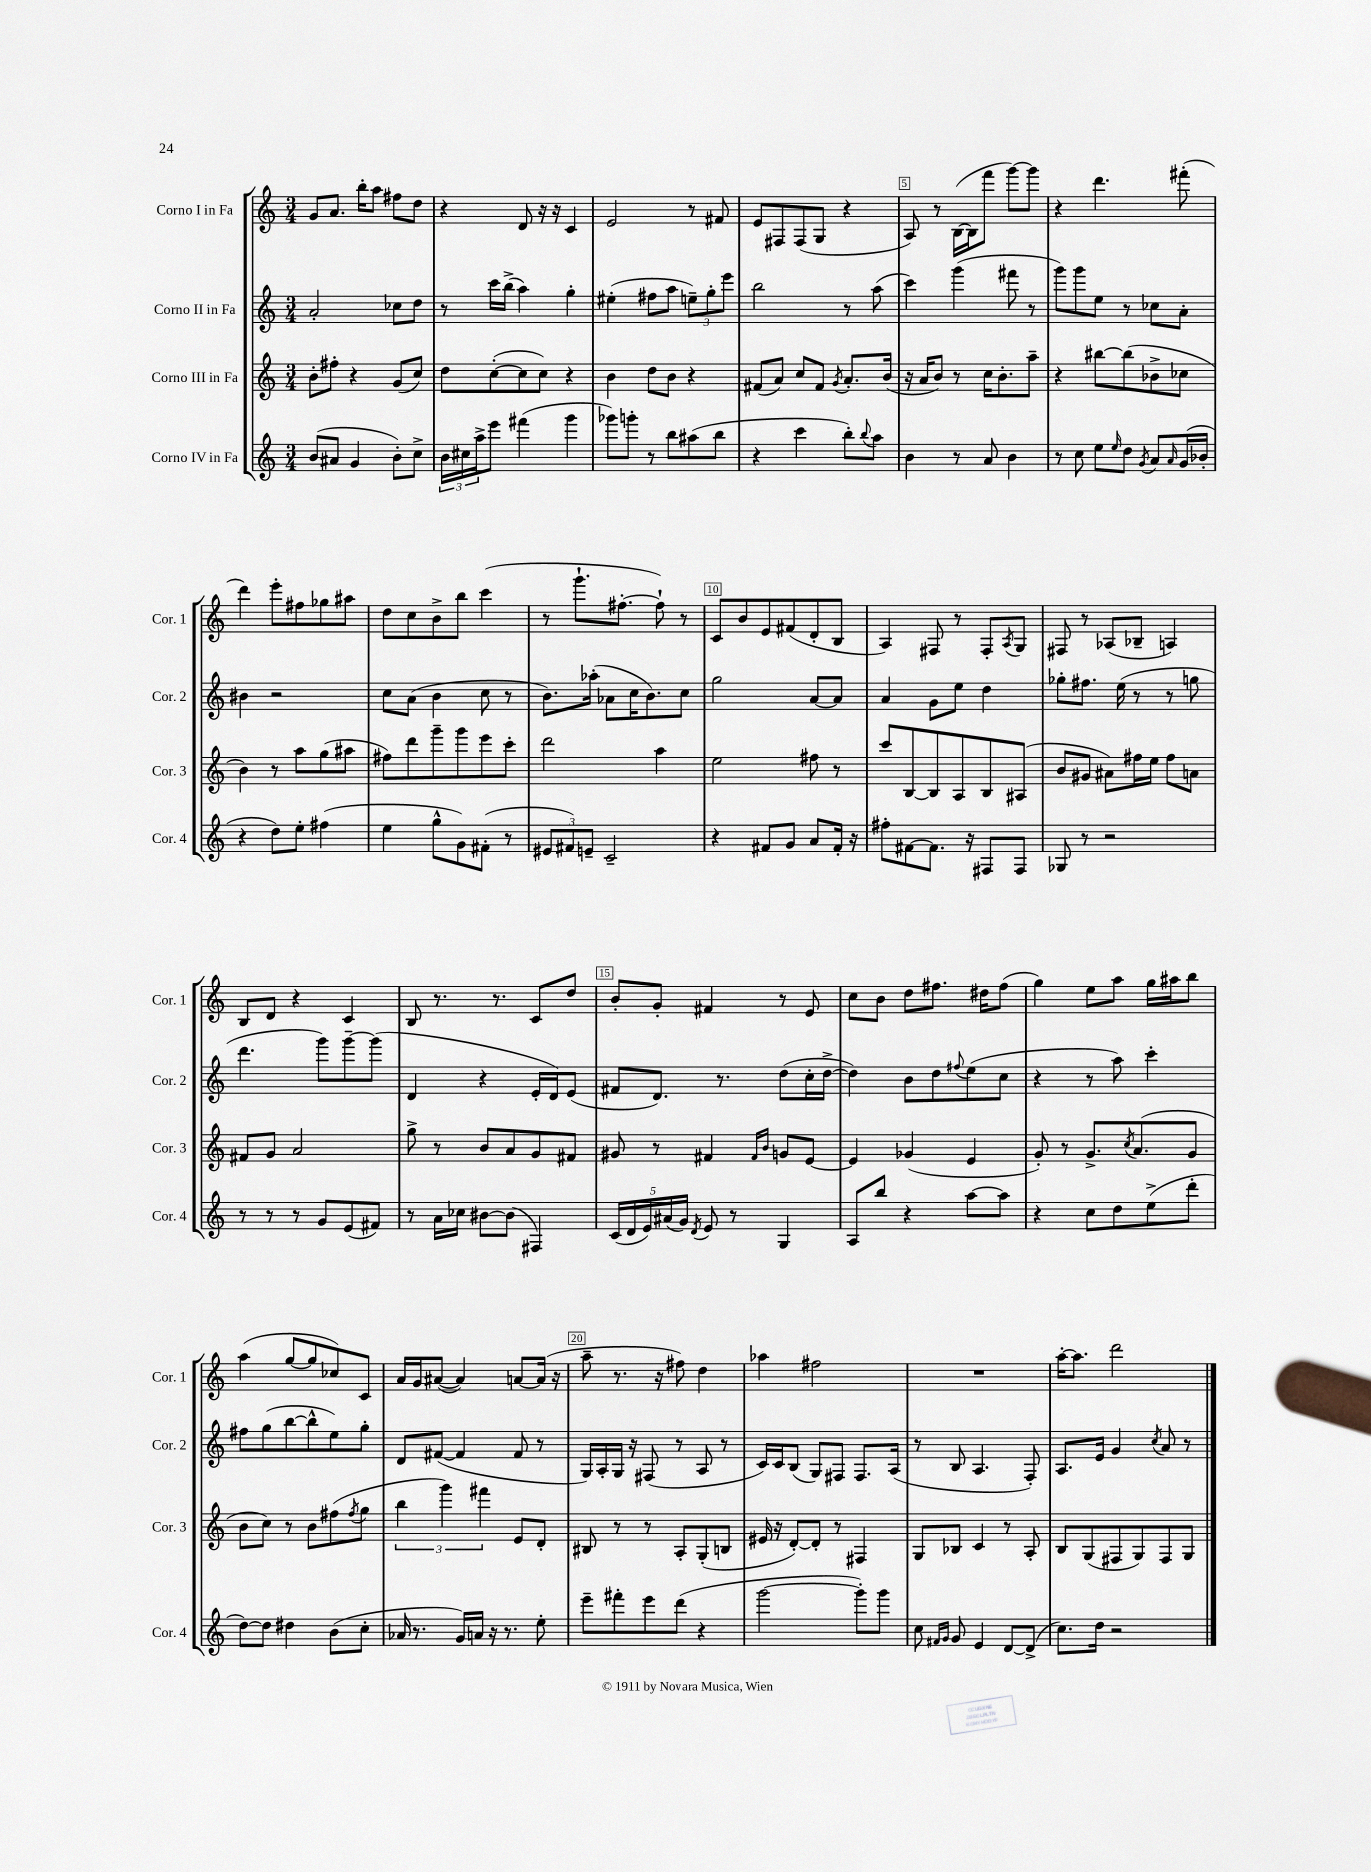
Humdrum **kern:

**kern	**kern	**kern	**kern
*staff4	*staff3	*staff2	*staff1
*clefG2	*clefG2	*clefG2	*clefG2
*k[]	*k[]	*k[]	*k[]
*M3/4	*M3/4	*M3/4	*M3/4
(8b/L	8b'\L	2a'/	8g/L
8a#/J	8ff#'\J	.	8.a/J
4g/	4r	.	.
.	.	.	16bb'\LK
.	.	.	8aa\J
8b'\L)	(8g/L	8cc-\L	8ff#\L
8cc^\J	8cc/J)	8dd\J	8dd\J
=	=	=	=
24b\LL	8dd\L	8r	4r
24cc#\	.	.	.
24aa^\J	.	.	.
8eee\J	([8cc'\	16ccc\LL	.
.	.	(16bb^\JJ	.
(4fff#\	8cc\]	4aa\)	8d/
.	8cc\J)	.	16r
.	.	.	16r
4ggg\	4r	4gg'\	4c/
=	=	=	=
8ggg-\L)	4b\	(4ee#'\	2e/
8ggg'\J	.	.	.
8r	8dd\L	8ff#\L	.
8bb\L	8b\J	8aa\J	.
(8aa#\	4r	12ee~\L)	8r
.	.	12gg'\	.
8bb\J	.	.	8f#/
.	.	12eee\J	.
=	=	=	=
4r	(8f#/L	2bb\	8e/L
.	8a/J)	.	8F#/
4ccc\	8cc/L	.	(8F#/
.	8f#/J	.	8G/J
.	8qg/	.	.
8bb'\L)	8.a'/L	8r	4r
8qqbb/	.	.	.
8aa\J	.	(8aa\	.
.	(16b/Jk	.	.
=	=	=	=
4b\	16r	4ccc\)	8A/)
.	16a/LK	.	.
.	8b/J)	.	8r
8r	8r	(4ggg\	([16B\LL
.	.	.	16B\]J
8a/	16cc\LK	.	8fff\J
.	8.b'\	.	.
4b\	.	8fff#\	[8ggg\L)
.	8aa~\J	8r	8ggg\]J
=	=	=	=
8r	4r	8ggg\L)	4r
8cc\	.	8ggg\	.
8ee\L	[8bb#\L	8ee\J	4.ddd\
16qqee/	.	.	.
8dd\J	(8bb#\]	8r	.
8qg/	.	.	.
8a/L	8b-^\	8cc-\L	.
16qqa/	.	.	.
(16g/L	8cc-\J	8a'\J	(8fff#'\
16b-'/JJ	.	.	.
=	=	=	=
4r	4b\)	4b#\	4ddd\)
8dd\L)	8r	2r	8eee'\L
8ee'\J	8aa\L	.	8ff#\
(4ff#\	(8gg\	.	8gg-\
.	8aa#\J	.	8aa#\J
=	=	=	=
4ee\	8ff#\L)	8cc\L	8dd\L
.	8ddd\	(8a\J	8cc\
8gg^^\L	8ggg~\	4b\	8b^\
8g\)	8ggg\	.	8bb\J
(8f#'\J	8eee\	8cc\	(4ccc\
8r	8ccc'\J	8r	.
=	=	=	=
12e#/L	2ddd\	8.b\L)	8r
12f#/)	.	.	.
.	.	.	8.ggg`\L
12e~/J	.	.	.
.	.	(16aa-'\Jk	.
2c~/	.	8a-\L	.
.	.	.	[8.ff#'\J
.	.	16cc\K	.
.	.	8.b\)	.
.	4aa\	.	8ff#`\])
.	.	8cc\J	8r
=	=	=	=
4r	2ee\	2gg\	8c/L
.	.	.	8b/
8f#/L	.	.	8e/
8g/J	.	.	(8f#/
8a/L	8ff#\	[8a/L	8d'/
16f#'/Jk	8r	8a/]J	8B/J
16r	.	.	.
=	=	=	=
8ff#'\L	8ccc/L	4a/	4A/)
[8f#\	[8B/	.	.
8.f#\]J	8B/]	8g\L	8F#/
.	8A/	8ee\J	8r
16r	.	.	.
8F#/L	8B/	4dd\	8F#'/L
.	.	.	8qA/
8F#/J	(8A#/J	.	8G/J
=	=	=	=
8G-/	8b/L	8gg-'\L	8F#/
8r	8g#/J	8.ff#\J	8r
2r	8a#\L)	.	(8A-/L
.	.	(16ee\	.
.	16ff#\L	8r	8B-~/J
.	16ee\JJ	.	.
.	8ff#\L	8r	4A/)
.	8a\J	8gg\	.
=	=	=	=
8r	8f#/L	4.ddd\	8B/L
8r	8g/J	.	8d/J
8r	2a/	.	4r
8g/L	.	8ggg\L)	.
(8e/	.	[8ggg~\	4c/
8f#/J)	.	(8ggg\]J	.
=	=	=	=
8r	8gg^\	4d/	8B/
16a\LL	8r	.	8.r
16cc-\JJ	.	.	.
[8b#\L	8b/L	4r	.
.	.	.	8.r
(8b#\]J	8a/	.	.
4F#/)	8g/	16e'/LL	8c/L
.	.	16d/J)	.
.	8f#/J	(8e/J	8dd/J
=	=	=	=
(20c/LL	8g#/	8f#/L	8b'/L
20d/	.	.	.
20e/)	.	.	.
.	8r	8.d/J)	8g'/J
(20a#/	.	.	.
20g/JJ)	.	.	.
8qd/	.	.	.
8e/	4f#/	.	4f#/
.	.	8.r	.
8r	.	.	.
.	16qqf#/LL	.	.
.	16qqb/JJ	.	.
4G/	8g/L	(8dd\L	8r
.	[8e/J	16cc'\L	8e/
.	.	[16dd^\JJ	.
=	=	=	=
8A/L	4e/]	4dd\])	8cc\L
8bb/J	.	.	8b\J
4r	(4g-/	8b\L	8dd\L
.	.	8dd\	8.ff#\J
.	.	8qqff#/	.
[8aa\L	4e/	(8ee\	.
.	.	.	16dd#\LK
8aa\]J	.	8cc\J	(8ff#\J
=	=	=	=
4r	8g'/)	4r	4gg\)
.	8r	.	.
8cc\L	8.g^/L	8r	8ee\L
8dd\	.	8aa\)	8aa\J
.	8qcc/	.	.
.	(8.a/	.	.
(8ee^\	.	4ccc'\	16gg\LL
.	.	.	16aa#\J
8ddd'\J	8g/J	.	8bb\J
=	=	=	=
[8dd\L)	8b\L	8ff#\L	(4aa\
8dd\]J	8cc\J)	(8gg\	.
4dd#\	8r	[8bb\	[8gg/L
.	8b\L	8bb^^\]	8gg/]
(8b\L	(8ff#\	8ee\)	8cc-/)
.	8qff#/	.	.
8cc'\J	8gg\J	8gg'\J	8c/J
=	=	=	=
16a-/	6bb\	8d/L	16a/LL
8.r	.	.	16g/J
.	.	([8f#/J	([8a#/J
.	6ggg\)	.	.
16g/LL)	.	4f#/]	4a#/])
16a/JJ	.	.	.
.	6fff#\	.	.
16r	.	.	.
8.r	.	.	.
.	8e/L	8f#/	[8a/L
8ee'\	8d'/J	8r	(16a/]Jk
.	.	.	16r
=	=	=	=
8eee~\L	8B#/	16G/LL)	8aa~\
.	.	16A'/	.
8fff#'\	8r	16G/JJ	8.r
.	.	16r	.
8eee\	8r	(8F#/	.
.	.	.	16r
(8ddd\J	8A'/L	8r	8ff#\)
4r	(8G'/	8A/	4dd\
.	8B/J	8r	.
=	=	=	=
[2ggg\	16e#/	16c/LL)	4aa-\
.	16r	16c/J	.
.	[8d'/L)	(8B/J	.
.	8d'/]J	8G/L)	2ff#\
.	8r	8F#/J	.
8ggg'\]L)	4F#/	8.F#/L	.
8ggg\J	.	.	.
.	.	(16A/Jk	.
=	=	=	=
8cc\	8G/L	8r	2.r
16qqf#/LL	.	.	.
16qqg/JJ	.	.	.
8g/	8B-/J	8B/	.
4e/	4c/	4.A/	.
[8d/L	8r	.	.
(8d^/]J	8A'/	8F'/)	.
=	=	=	=
8.cc\L)	8B/L	8.A/L	[16aa'\LK
.	.	.	8.aa\]J
.	(8G/	.	.
16dd\Jk	.	16e/Jk	.
2r	8F#/	4g/	2ddd\
.	8G/)	.	.
.	.	8qcc/	.
.	8F#/	8a/	.
.	8G/J	8r	.
==	==	==	==
*-	*-	*-	*-
